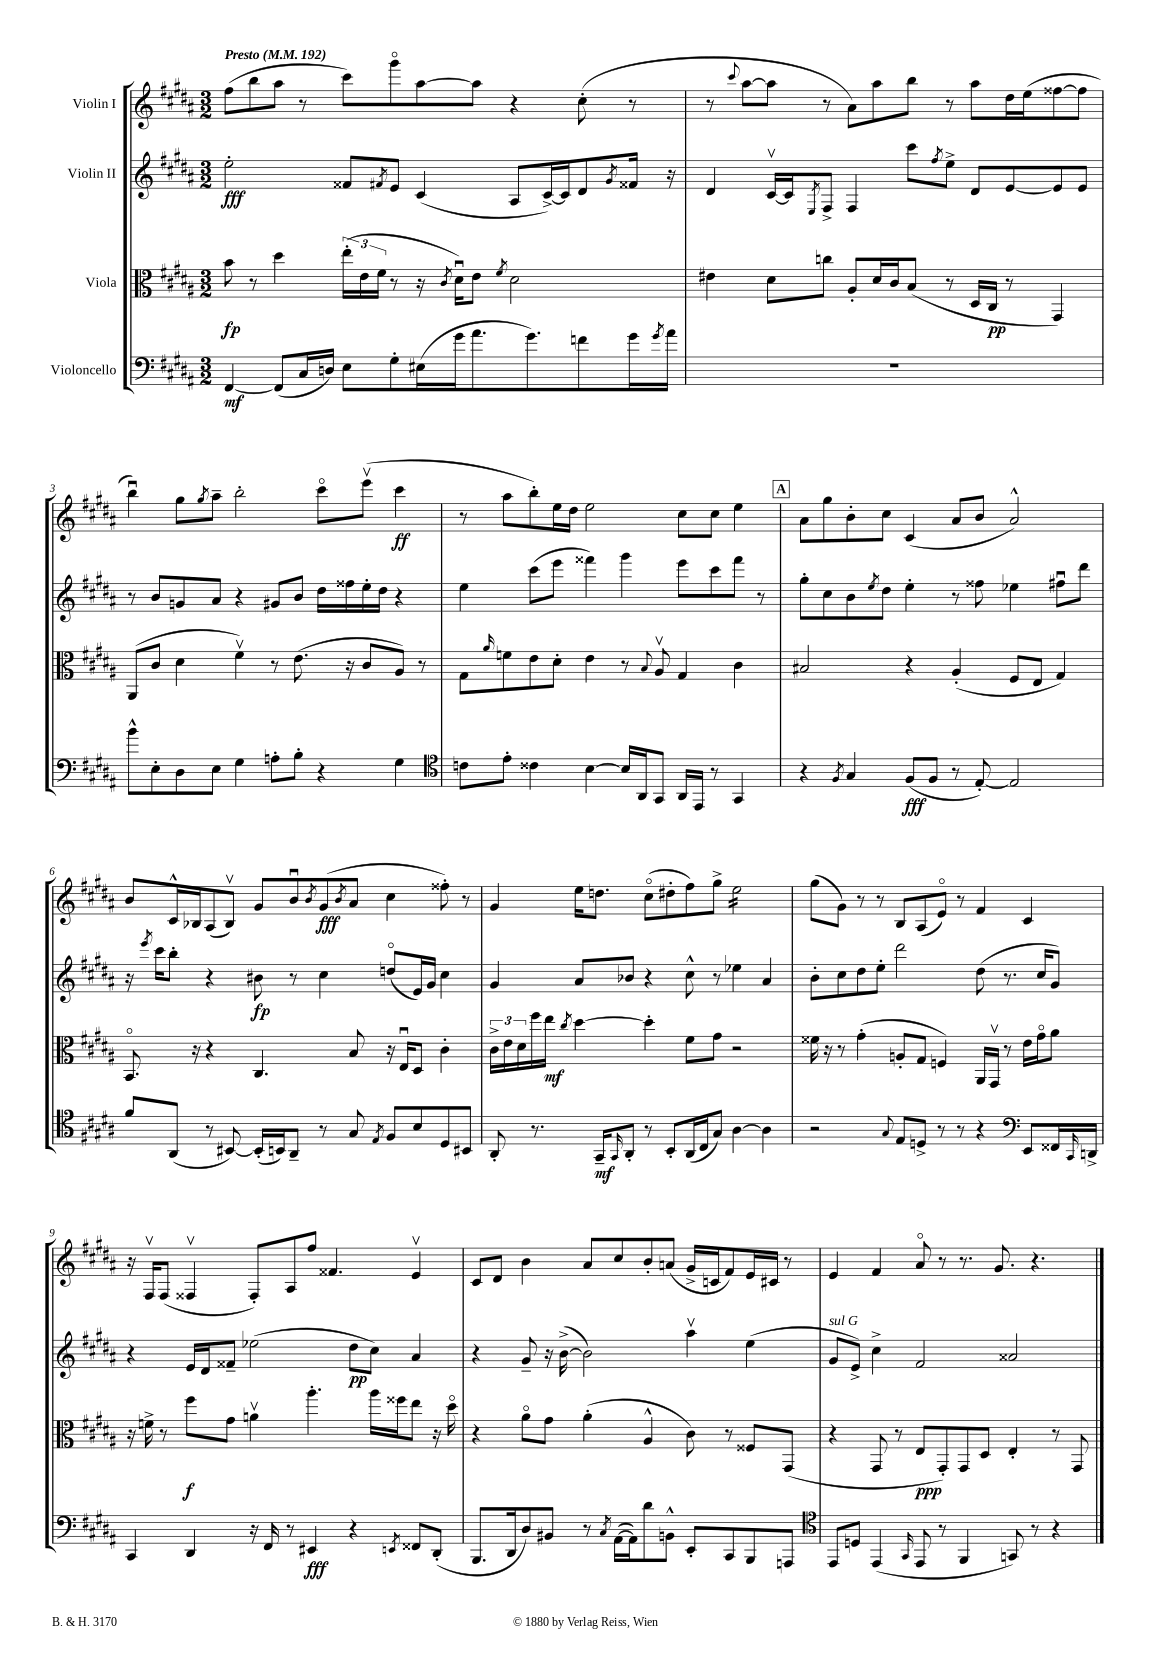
<<
\new StaffGroup <<
\new Staff = "s0" \with { instrumentName = "Violin I" } {
    \clef treble \key b \major \numericTimeSignature \time 3/2 \tempo "Presto" 4 = 192
    fis''8( b''8 ais''8 r8 cis'''8) gis'''8\flageolet ais''8~ ais''8 r4 cis''8-.( r8 |
    r8 \appoggiatura { cis'''8 } ais''8~ ais''8 r8 ais'8) ais''8 b''8 r8 ais''8 dis''16 e''16( fisis''8~ fisis''8 |
    b''4\downbow) gis''8 \acciaccatura { gis''8 } ais''8-- b''2-. cis'''8\flageolet e'''8\upbow( cis'''4\ff |
    r8 ais''8 b''8-.) e''16 dis''16 e''2 cis''8 cis''8 e''4 |
    \mark \markup { \box "A" } ais'8 gis''8 b'8-. cis''8 cis'4( ais'8 b'8 ais'2-^) |
    b'8 cis'16-^ bes16 ais8( bes8\upbow) gis'8 b'8\downbow \acciaccatura { b'8 } gis'8\fff( \acciaccatura { b'8 } ais'8 cis''4 fisis''8-.) r8 |
    gis'4 e''16 d''8. cis''8\flageolet( dis''8-. fis''8) gis''8-> e''2:16 |
    gis''8( gis'8) r8 r8 b8 ais8( e'8\flageolet) r8 fis'4 cis'4 |
    r16 fis16\upbow fis8( fisis4\upbow fisis8-.) ais8 fis''8 fisis'4. e'4\upbow |
    cis'8 dis'8 b'4 ais'8 cis''8 b'8-. a'8( gis'16-> c'16 fis'8) e'16 cis'16 r8 |
    e'4 fis'4 ais'8\flageolet r8 r8. gis'8. r4. \bar "|." |
}
\new Staff = "s1" \with { instrumentName = "Violin II" } {
    \clef treble \key b \major \numericTimeSignature \time 3/2
    e''2-.\fff fisis'8 \acciaccatura { fis'8 } e'8 cis'4( ais8 cis'16~->) cis'16 dis'8 \acciaccatura { gis'8 } fisis'16 r16 |
    dis'4 cis'16~\upbow cis'16 \acciaccatura { e8 } fis8-> fis4 cis'''8 \acciaccatura { fis''8 } e''8-> dis'8 e'8~ e'8 e'8 |
    r8 b'8 g'8 ais'8 r4 gis'8 b'8 dis''16 fisis''16 e''16-. dis''16 r4 |
    e''4 cis'''8( e'''8 fisis'''4) gis'''4 e'''8 cis'''8 fisis'''8 r8 |
    \mark \markup { \box "A" } gis''8-. cis''8 b'8 \acciaccatura { e''8 } dis''8 e''4-. r8 fisis''8 ees''4 fis''8\downbow dis'''8 |
    r16 \acciaccatura { e'''8 } cis'''16 b''8-. r4 bis'8\fp r8 cis''4 d''8\flageolet( e'16) gis'16 cis''4 |
    gis'4 ais'8 bes'8 r4 cis''8-^ r8 ees''4 ais'4 |
    b'8-. cis''8 dis''8 e''8-. dis'''2 dis''8( r8. cis''16 gis'8) |
    r4 e'16 dis'16 fisis'8-- ees''2( dis''8\pp cis''8) ais'4 |
    r4 gis'8-- r16 b'16~->( b'2) ais''4\upbow e''4( |
    gis'8^\markup { \italic "sul G" } e'8->) cis''4-> fis'2 aisis'2 \bar "|." |
}
\new Staff = "s2" \with { instrumentName = "Viola" } {
    \clef alto \key b \major \numericTimeSignature \time 3/2
    b'8\fp r8 dis''4 \tuplet 3/2 { e''16-.( e'16 fis'16 } r8 r16 \acciaccatura { cis'8 } dis'16\downbow) e'8 \acciaccatura { fis'8 } dis'2 |
    eis'4 dis'8 c''8 ais8-. dis'16 cis'16 b8( r8 dis16 cis16\pp r8 gis,4) |
    ais,8( cis'8 dis'4 fis'4\upbow) r8 e'8.( r16 cis'8 ais8) r8 |
    gis8 \grace { ais'16 } f'8 e'8 dis'8-. e'4 r8 \appoggiatura { b8 } ais8\upbow gis4 cis'4 |
    \mark \markup { \box "A" } bis2 r4 ais4-.( fis8 e8 gis4) |
    b,8.\flageolet r16 r4 cis4. b8 r16 e16\downbow dis8 cis'4-. |
    \tuplet 3/2 { cis'16-> e'16 dis'16 } fis''16 e''16\mf \acciaccatura { cis''8 } dis''4~ dis''4-. fis'8 gis'8 r2 |
    fisis'16 r16 r8 gis'4-.( a8-. gis8 f4) ais,16 gis,16\upbow r8 e'16 gis'16\flageolet ais'8 |
    r16 f'16-> r8 fis''8\f gis'8 a'4\upbow ais''4.-. ais''16 fisis''16 e''8 r16 dis''16\flageolet |
    r4 ais'8\flageolet gis'8 ais'4-.( ais4-^ cis'8) r8 fisis8 gis,8( |
    r4 gis,8 r8 e8\ppp gis,8-.) gis,8 dis8 e4-. r8 gis,8 \bar "|." |
}
\new Staff = "s3" \with { instrumentName = "Violoncello" } {
    \clef bass \key b \major \numericTimeSignature \time 3/2
    fis,4~\mf fis,8( cis16 d16) e8 gis8-. eis16( gis'16 ais'8. gis'8.) f'8 gis'16 \acciaccatura { gis'8 } ais'16 |
    R1. |
    b'8-^ e8-. dis8 e8 gis4 a8-. b8-. r4 gis4 |
    \clef tenor c'8 e'8-. cisis'4 b4~ b16 ais,16 gis,8 ais,16 e,16 r8 gis,4 |
    \mark \markup { \box "A" } r4 \acciaccatura { fis8 } gis4 fis8\fff( fis8 r8 e8~-.) e2 |
    fis'8 ais,8( r8 bis,8~) bis,16-.( b,16) ais,8-- r8 gis8 \acciaccatura { e8 } fis8 b8 dis8 bis,8 |
    ais,8-. r8. gis,16--\mf \grace { gis,16 } ais,8-. r8 b,8-. ais,16( cis16 gis8) ais4~ ais4 |
    r2 \appoggiatura { gis8 } e8 d8-> r8 r8 r4 \clef bass e,8 fisis,16 \grace { cis,16 } d,16-> |
    cis,4 dis,4 r16 fis,16 r8 eis,4\fff r4 \acciaccatura { e,8 } fisis,8 dis,8-.( |
    b,,8. dis,16 dis8) bis,8 r8 \acciaccatura { cis8 } ais,16~( ais,16) dis'8 b,8-^ e,8-. cis,8 b,,8 a,,8 |
    \clef tenor e,8 d8 e,4( \grace { gis,16 } e,8 r8 fis,4 g,8) r8 r4 \bar "|." |
}
>>
>>
